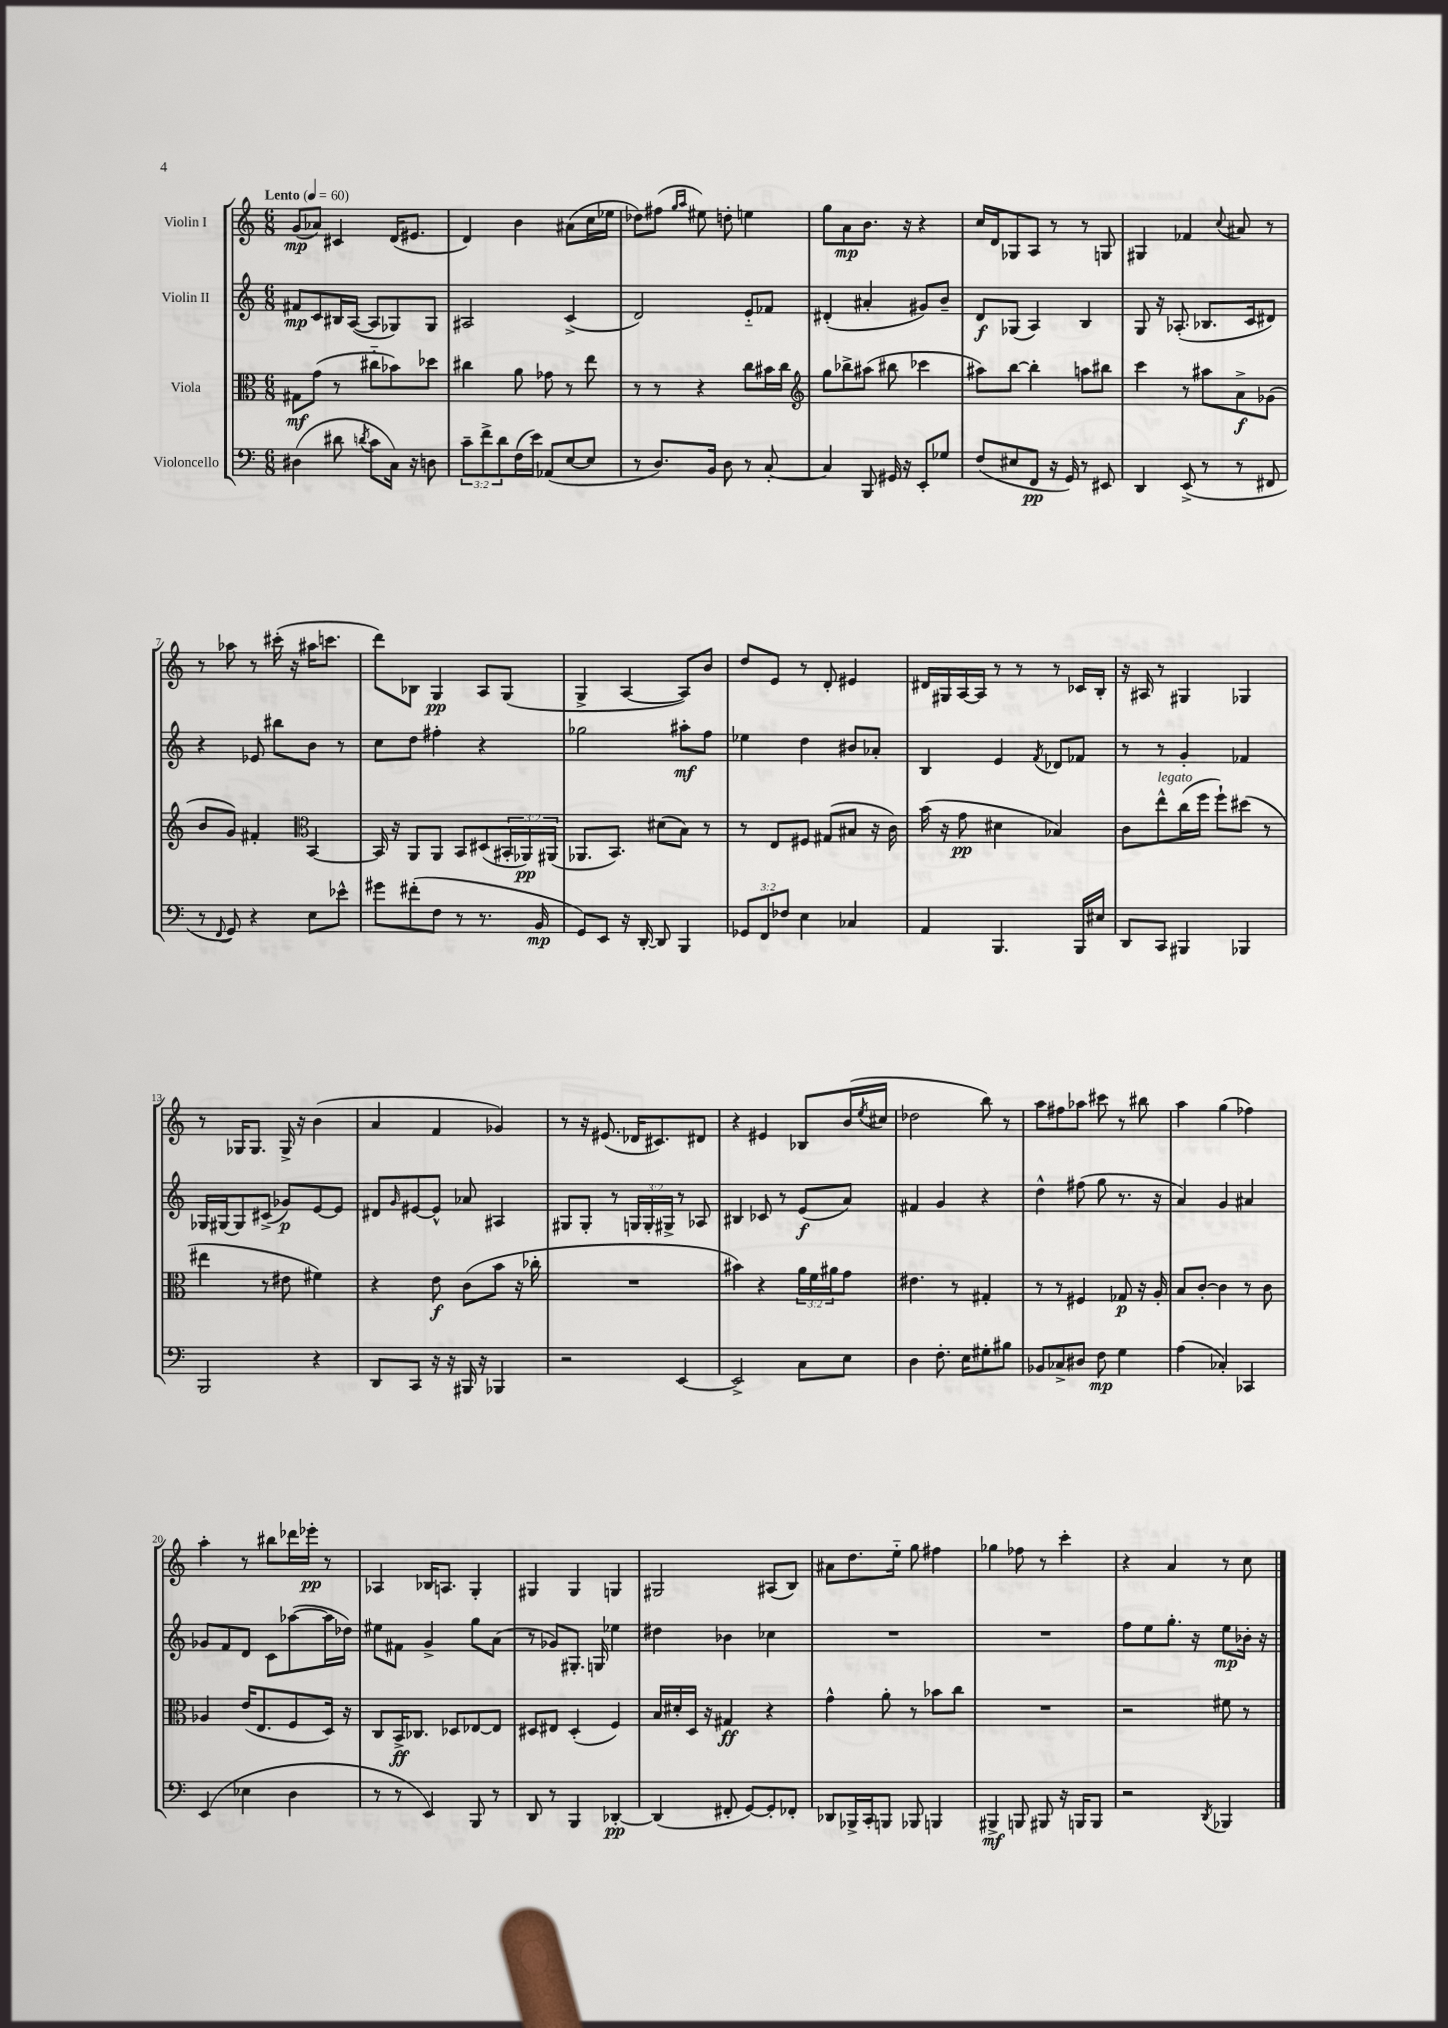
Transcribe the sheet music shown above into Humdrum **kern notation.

**kern	**kern	**kern	**kern
*staff4	*staff3	*staff2	*staff1
*clefF4	*clefC3	*clefG2	*clefG2
*k[]	*k[]	*k[]	*k[]
*M6/8	*M6/8	*M6/8	*M6/8
*MM60	*MM60	*MM60	*MM60
(4D#	8G#	8f#	(8g
.	(8g	8c	8a-)
8d#	8r	16B#	4c#
.	.	([16A	.
8qd	.	.	.
8c	8cc#'~	8A]	.
16C)	8b-)	8G-)	(16d
16r	.	.	8.e#
8D	8dd-	8G-	.
=	=	=	=
12c~	4cc#	2A#	4d)
12f^	.	.	.
12d	.	.	.
(16F	8a	.	4b
16e)	.	.	.
(8AA-	8g-	.	.
[8E	8r	(4c^	(8a#
8E]	8ee	.	16cc
.	.	.	16ee-
=	=	=	=
8r	8r	2d)	8dd-)
8.D)	8r	.	(8ff#
.	.	.	16qqgg
.	.	.	16qqaa
.	4r	.	8ee#)
16BB	.	.	.
8D	.	.	8dd'
8r	8cc	8e'~	4ee
[8C'	16b#	8f-	.
.	16cc	.	.
=	=	=	=
*	*clefG2	*	*
4C]	8gg	(4d#'	8gg
.	8bb-^	.	8a
8BBB	(8aa#	4a#'	8.b
16GG#	8bb#	.	.
16r	.	.	16r
8EE'	4ccc-	8g#)	4r
8G-	.	8b~	.
=	=	=	=
(8F	8aa#)	8d	16cc
.	.	.	16d
8E#	[8bb	(8G-	8G-
8FF	4bb']	4A)	8A
16r	.	.	8r
16GG)	.	.	.
8r	8aa	4B	8r
8EE#	8bb#	.	8G
=	=	=	=
4DD	4ccc	8G	4G#
.	.	16r	.
.	.	(8.A-'	.
(8EE^	8r	.	4f-
8r	8aa#	8.B-	.
.	.	.	8qqcc
8r	8a^	.	8a#
.	.	16c	.
8FF#	(8g-	8d#)	8r
=	=	=	=
8r	8b	4r	8r
8qqFF	.	.	.
8GG)	8g)	.	8aa-
4r	4f#'	8e-	8r
.	.	8bb#	(16ccc#'
.	.	.	16r
*	*clefC3	*	*
8E	[4BB	8b	16aa#
.	.	.	8.ccc
8e-^^	.	8r	.
=	=	=	=
8g#	16BB]	8cc	8ddd)
.	16r	.	.
(8f#'	8AA	8dd	8B-
8F	8AA	4ff#'	4G
8r	8BB	.	.
8.r	(8D#	4r	8A
.	24BB#'	.	(8G
.	24AA-)	.	.
16BB	.	.	.
.	(24AA#	.	.
=	=	=	=
8GG)	8.AA-	2gg-	4G^
8EE	.	.	.
.	8.BB)	.	.
16r	.	.	[4A
[16DD'	.	.	.
8DD]	(8d#	.	.
4BBB	8B)	8aa#'	8A])
.	8r	8ff	8b
=	=	=	=
12GG-	8r	4ee-	8dd
12FF	.	.	.
.	8E	.	8e
12F-	.	.	.
4E	8F#	4dd	8r
.	(8G#	.	8d'
4C-	8B#	8b#	4e#
.	16r	8a-'	.
.	16c)	.	.
=	=	=	=
4AA	(16b	4B	16d#
.	16r	.	16G#
.	8g	.	[16A
.	.	.	16A]
4.BBB	4d#	4e	8r
.	.	.	8r
.	.	8qf	.
.	4B-)	8d-	8r
16BBB	.	8f-	16c-
16E#	.	.	16B'
=	=	=	=
8DD	8c	8r	16r
.	.	.	16A#
8CC	8ee^^	8r	8r
4BBB#	(16cc	4g'	4G#
.	16ff	.	.
.	8ff`)	.	.
4BBB-	(8dd#	4f-	4G-
.	8r	.	.
=	=	=	=
2BBB	4ee#	16G-	8r
.	.	[16G#	.
.	.	8G#]	16G-
.	.	.	8.G-
.	8r	(8c#^	.
.	8e#	8g-)	16G-^
.	.	.	16r
4r	4f#)	[8e	(4b
.	.	8e]	.
=	=	=	=
8DD	4r	8d#	4a
.	.	16qqg	.
8CC	.	[8e#	.
16r	8e	8e#^^]	4f
16r	.	.	.
16BBB#	(8c	8a-	.
16r	.	.	.
4BBB-	8b	4A#	4g-)
.	16r	.	.
.	16cc-'	.	.
=	=	=	=
2r	2.r	8G#	8r
.	.	8G#'	16r
.	.	.	(8.e#
.	.	8r	.
.	.	24G	16d-
.	.	24G'	.
.	.	.	8.c#)
.	.	24G#^	.
[4EE	.	8r	.
.	.	8A-	8d#
=	=	=	=
2EE^]	4b#)	4B#	4r
.	4r	8c-	4e#
.	.	8r	.
8C	24a	(8e	8B-
.	24f	.	.
.	24a#	.	.
8E	8g	8a)	(16b
.	.	.	8qee
.	.	.	16cc#
=	=	=	=
4D	4.e#	4f#	2dd-
8.F'	.	4g	.
.	8r	.	.
16E	.	.	.
8G#'	4G#'	4r	8bb)
8B#	.	.	8r
=	=	=	=
8BB-	8r	4dd^^	8aa
8C-^	8r	.	8ff#
8D#	4F#	(8ff#	8aa-
8F	.	8gg	8ccc#
4G	8G-	8.r	8r
.	16r	.	8bb#
.	16A'	16r	.
=	=	=	=
(4A	8B	4a)	4aa
.	[8c'	.	.
4C-')	4c]	4g	(4gg
4CC-	8r	4a#	4ff-)
.	8c	.	.
=	=	=	=
(4EE	4A-	8g-	4aa'
.	.	8f	.
4E-	(16e	8d	8r
.	8.E	.	.
.	.	8c	8bb#
4D	8F	([8aa-	16ddd-
.	.	.	16eee-'
.	16D)	16aa-]	8r
.	16r	16dd-)	.
=	=	=	=
8r	8C	8ee#	4A-
8r	16BB^	8f#	.
.	8.C-	.	.
4EE)	.	4g^	16B-
.	.	.	8.A
.	8D-	.	.
8BBB	[8E-	8gg	4G'
8r	8E-]	(8a	.
=	=	=	=
8DD	8D#	8r	4G#
8r	8E#	8g-)	.
4BBB	(4D#'	8.G#'	4G#
.	.	16G	.
[4DD-'	4F)	4ee-	4G
=	=	=	=
(4DD-]	16B	4dd#	2G#
.	16d#'	.	.
.	16D	.	.
.	16r	.	.
8FF#'	4G#	4b-	.
[8GG)	.	.	.
8GG']	4r	4cc-	(8A#
8FF-'	.	.	8B)
=	=	=	=
8DD-	4g^^	2.r	8a#
16BBB-^	.	.	8.dd
16CC'	.	.	.
8BBB	8a'	.	.
.	.	.	16ee'~
8BBB-	8r	.	8gg
4BBB	8b-	.	4ff#
.	8cc	.	.
=	=	=	=
4BBB#^	2.r	2.r	4gg-
8BBB	.	.	8ff-
8BBB#	.	.	8r
16r	.	.	4ccc'
16BBB	.	.	.
8BBB	.	.	.
=	=	=	=
2r	2r	8ff	4r
.	.	8ee	.
.	.	8.gg'	4a
.	.	16r	.
8qDD	.	.	.
4BBB-	8f#	8ee	8r
.	8r	16b-'	8cc
.	.	16r	.
==	==	==	==
*-	*-	*-	*-
